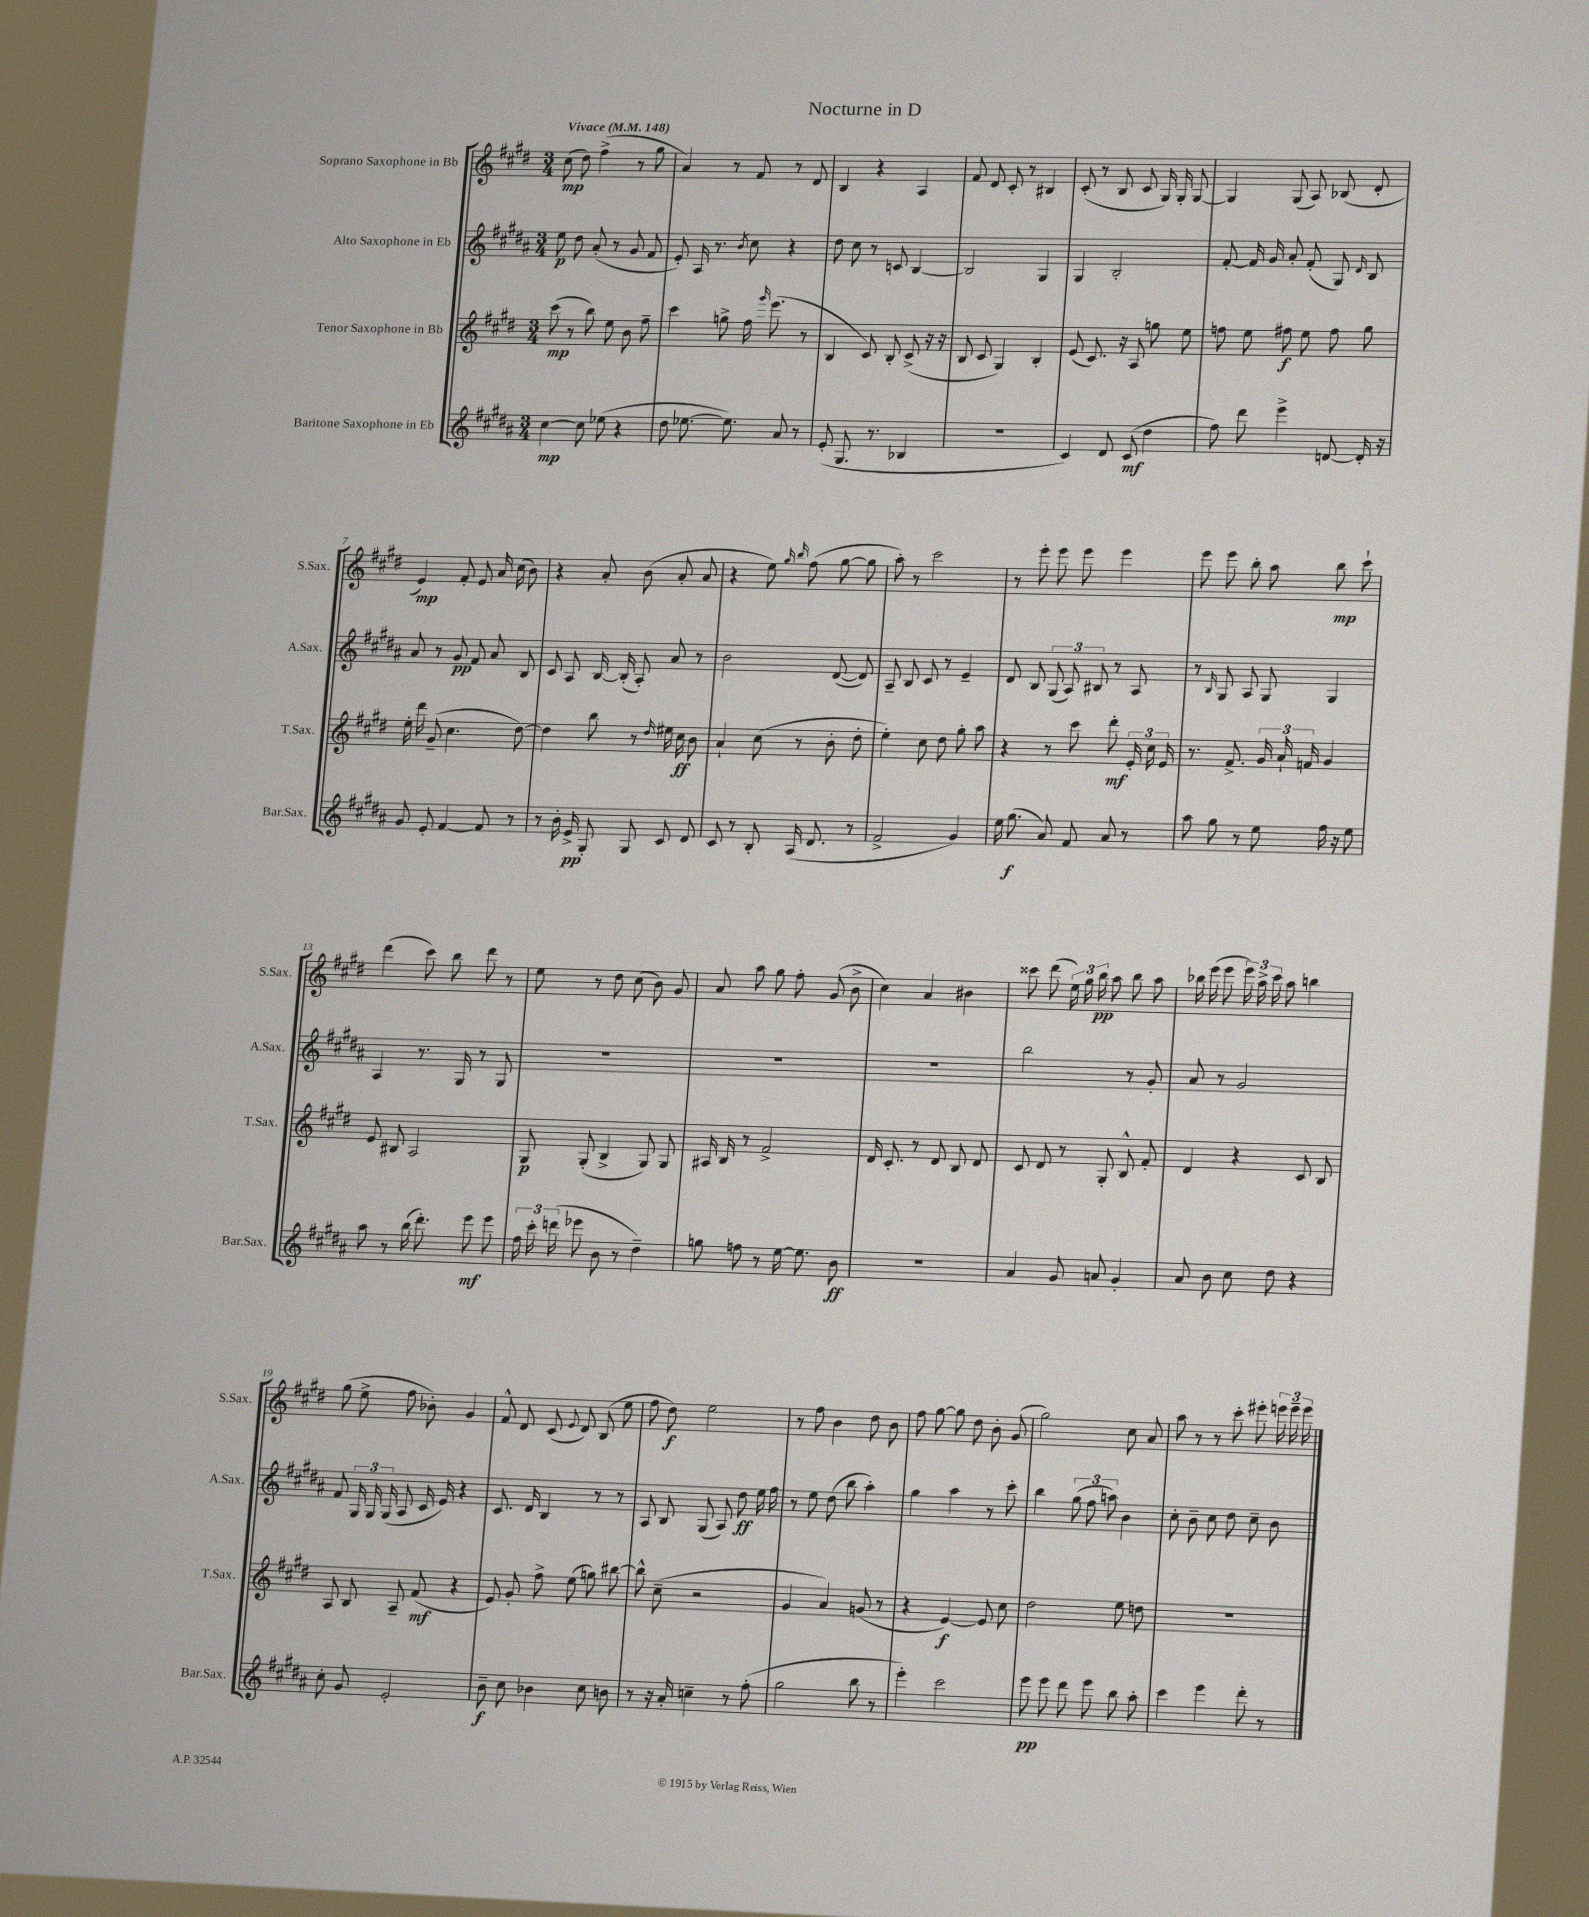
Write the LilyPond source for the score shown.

\header { title = "Nocturne in D" }
<<
\new StaffGroup <<
\new Staff = "s0" \with { instrumentName = "Soprano Saxophone in Bb" shortInstrumentName = "S.Sax." } {
    \clef treble \key e \major \numericTimeSignature \time 3/4 \tempo "Vivace" 4 = 148
    \autoBeamOff cis''8\mp( dis''8) fis''4->( r8 gis''8 |
    a'4) r8 fis'8 r8 dis'8 |
    b4 r4 a4 |
    fis'8 dis'8 cis'8-. r8 bis4 |
    cis'8-.( r8 b8 cis'8 gis16) gis16-. gis8~ |
    gis4 gis8( a8) bes8( dis'8-. |
    e'4\mp) fis'8-. e'8 a'16 cis''16( b'8) |
    r4 a'8-. b'8( a'8-. a'8 |
    r4 e''8) \grace { gis''16 b''16 } fis''8( gis''8~ gis''8 |
    a''8-.) r8 cis'''2 |
    r8 e'''8-. e'''8 e'''8 e'''4 |
    e'''8 e'''8 b''8-. a''8 b''8\mp cis'''8-! |
    dis'''4( cis'''8) b''8 dis'''8 r8 |
    e''8 r8 dis''8 cis''8( b'8) gis'8 |
    a'8 a''8 gis''8 fis''8-. gis'8( b'8-> |
    cis''4) a'4 bis'4 |
    cisis'''8 dis'''8( \tuplet 3/2 { e''16) gis''16 b''16\pp } a''8 b''8 a''8 |
    bes''16 e'''16( e'''8 \tuplet 3/2 { e'''16) a''16-> cis'''16 } a''8 b''4 |
    gis''8( e''8-> fis''8 bes'8-.) gis'4 |
    fis'8-^ dis'8 cis'8( \appoggiatura { e'8 } dis'8) b8( e''8 |
    fis''8 dis''8\f) e''2 |
    r8 fis''8 b'4 dis''8 b'8 |
    fis''8 gis''8~ gis''8 dis''8 b'8-. gis'8( |
    gis''2) cis''8 a'8 |
    a''8 r8 r8 cis'''8-. eis'''8-. \tuplet 3/2 { e'''16 e'''16-- e'''16 } \bar "|." |
}
\new Staff = "s1" \with { instrumentName = "Alto Saxophone in Eb" shortInstrumentName = "A.Sax." } {
    \clef treble \key b \major \numericTimeSignature \time 3/4
    \autoBeamOff e''8\p dis''8 ais'8-.( r8 gis'8 fis'8 |
    e'8-.) ais16 r8. \acciaccatura { b'8 } cis''8 r4 |
    dis''8 cis''8 r8 c'8 b4~ |
    b2 gis4 |
    gis4 b2-. |
    fis'8~-. fis'16 gis'16 ais'8-. fis'8-.( gis8) \grace { dis'16 } b8 |
    ais'8 r8 gis'8\pp fis'8 ais'8 b8 |
    cis'8 ais8 b16~ b16-.( ais8-.) ais'8 r8 |
    b'2 dis'8~( dis'8) |
    ais8-- b8 cis'8 r8 e'4-- |
    dis'8 b8 \tuplet 3/2 { gis8( ais8) bis8 } r8 ais8 |
    r8 \grace { b16 } gis8 ais8 gis8 gis4 |
    ais4 r8. gis16 r8 gis8 |
    R2. |
    R2. |
    R2. |
    b''2 r8 gis'8-. |
    ais'8 r8 gis'2 |
    fis'8 \tuplet 3/2 { gis16 gis16 gis16( } ais8 cis'16 e'16) r4 |
    cis'8. dis'16 b4 r8 r8 |
    ais8 b8 gis8( ais8) dis''8\ff e''16 fis''16 |
    r8 e''8 dis''8( b''8 ais''4-.) |
    gis''4 ais''4 r8 cis'''8-. |
    b''4 \tuplet 3/2 { gis''8( fis''8 a''8) } b'4 |
    cis''8-. b'8-- cis''8 dis''8 cis''8-- b'8 \bar "|." |
}
\new Staff = "s2" \with { instrumentName = "Tenor Saxophone in Bb" shortInstrumentName = "T.Sax." } {
    \clef treble \key e \major \numericTimeSignature \time 3/4
    \autoBeamOff cis'''8\mp( r8 b''8) e''8 b'8 fis''8-- |
    cis'''4 g''8-> fis''16 \grace { gis'''16 } e'''8.( r8 |
    b4 cis'8) b8-. cis'8->( r16 r16 |
    b8 cis'8 gis4) b4-. |
    e'8( cis'8.) r16 a8 g''8 e''8 |
    f''8 e''8 fis''8\f e''8 fis''8 gis''8 |
    e''16-. dis'''16 gis'8--( cis''4. dis''8~) |
    dis''4 b''8 r8 \grace { dis''16 } eis''16 cis''16\ff b'8 |
    a'4-! cis''8( r8 b'8-. dis''8-. |
    e''4-.) cis''8 dis''8 gis''8-. a''8 |
    r4 r8 cis'''8 dis'''8-.\mf \tuplet 3/2 { e'16-. cis''16 e'16 } |
    r8. fis'8.-> \tuplet 3/2 { gis'16 a'16-! f'16 } gis'4 |
    e'8 bis8 a2 |
    gis8\p gis8-.( b4-> gis8) gis8 |
    ais16 b16 r8 fis'2-> |
    dis'16 cis'8.-. r8 dis'8 b8 dis'8 |
    cis'8 dis'8 r8 gis8-. b8-^ fis'8-. |
    dis'4 r4 cis'8 b8 |
    a8 b8 a8-- fis'8\mf( r4 |
    e'8) gis'8-. fis''8-> e''8( g''8) bis''8~ |
    bis''8-^ cis''8--( r2 |
    gis'4 a'4) g'8( r8 |
    r4 e'4~\f) e'8 cis''8 |
    dis''2 e''8 d''8 |
    R2. \bar "|." |
}
\new Staff = "s3" \with { instrumentName = "Baritone Saxophone in Eb" shortInstrumentName = "Bar.Sax." } {
    \clef treble \key b \major \numericTimeSignature \time 3/4
    \autoBeamOff cis''4~\mp cis''8 ees''8( r4 |
    dis''8 ees''8.~ ees''8.) ais'8 r8 |
    e'8-.( gis8. r8. bes4 |
    R2. |
    cis'4) dis'8 cis'8\mf( dis''4 |
    fis''8) dis'''8 e'''4-> d'8~ d'16-. r16 |
    gis'8 e'8-. fis'4~ fis'8 r8 |
    r8 b'16-. e'16->\pp gis8-. gis8 cis'8 dis'8 |
    cis'8 r8 b8-. ais16( dis'8. r8 |
    fis'2-> gis'4) |
    e''16 gis''8.\f( ais'8) fis'8 ais'8 r8 |
    ais''8 gis''8 r8 e''8 fis''16 r16 e''8 |
    ais''8 r8 b''16( dis'''8.-.) e'''8\mf e'''8 |
    \tuplet 3/2 { fis''16 cis'''16-. d'''16( } ees'''8 b'8 r8 dis''4--) |
    g''8 f''8 r8 e''16~ e''8. b'8\ff |
    R2. |
    ais'4 gis'8 a'8 gis'4-. |
    ais'8 b'8 cis''8 dis''8 r4 |
    cis''8-. gis'8 e'2-. |
    b'8--\f cis''8 bes'4 cis''8 b'8 |
    r8 r16 ais'16-. c''4-- r8 fis''8-.( |
    gis''2 b''8 r8 |
    e'''4-.) cis'''2 |
    e'''8\pp e'''8 dis'''8 e'''8 b''8 ais''8-. |
    cis'''4 e'''4 dis'''8-. r8 \bar "|." |
}
>>
>>
